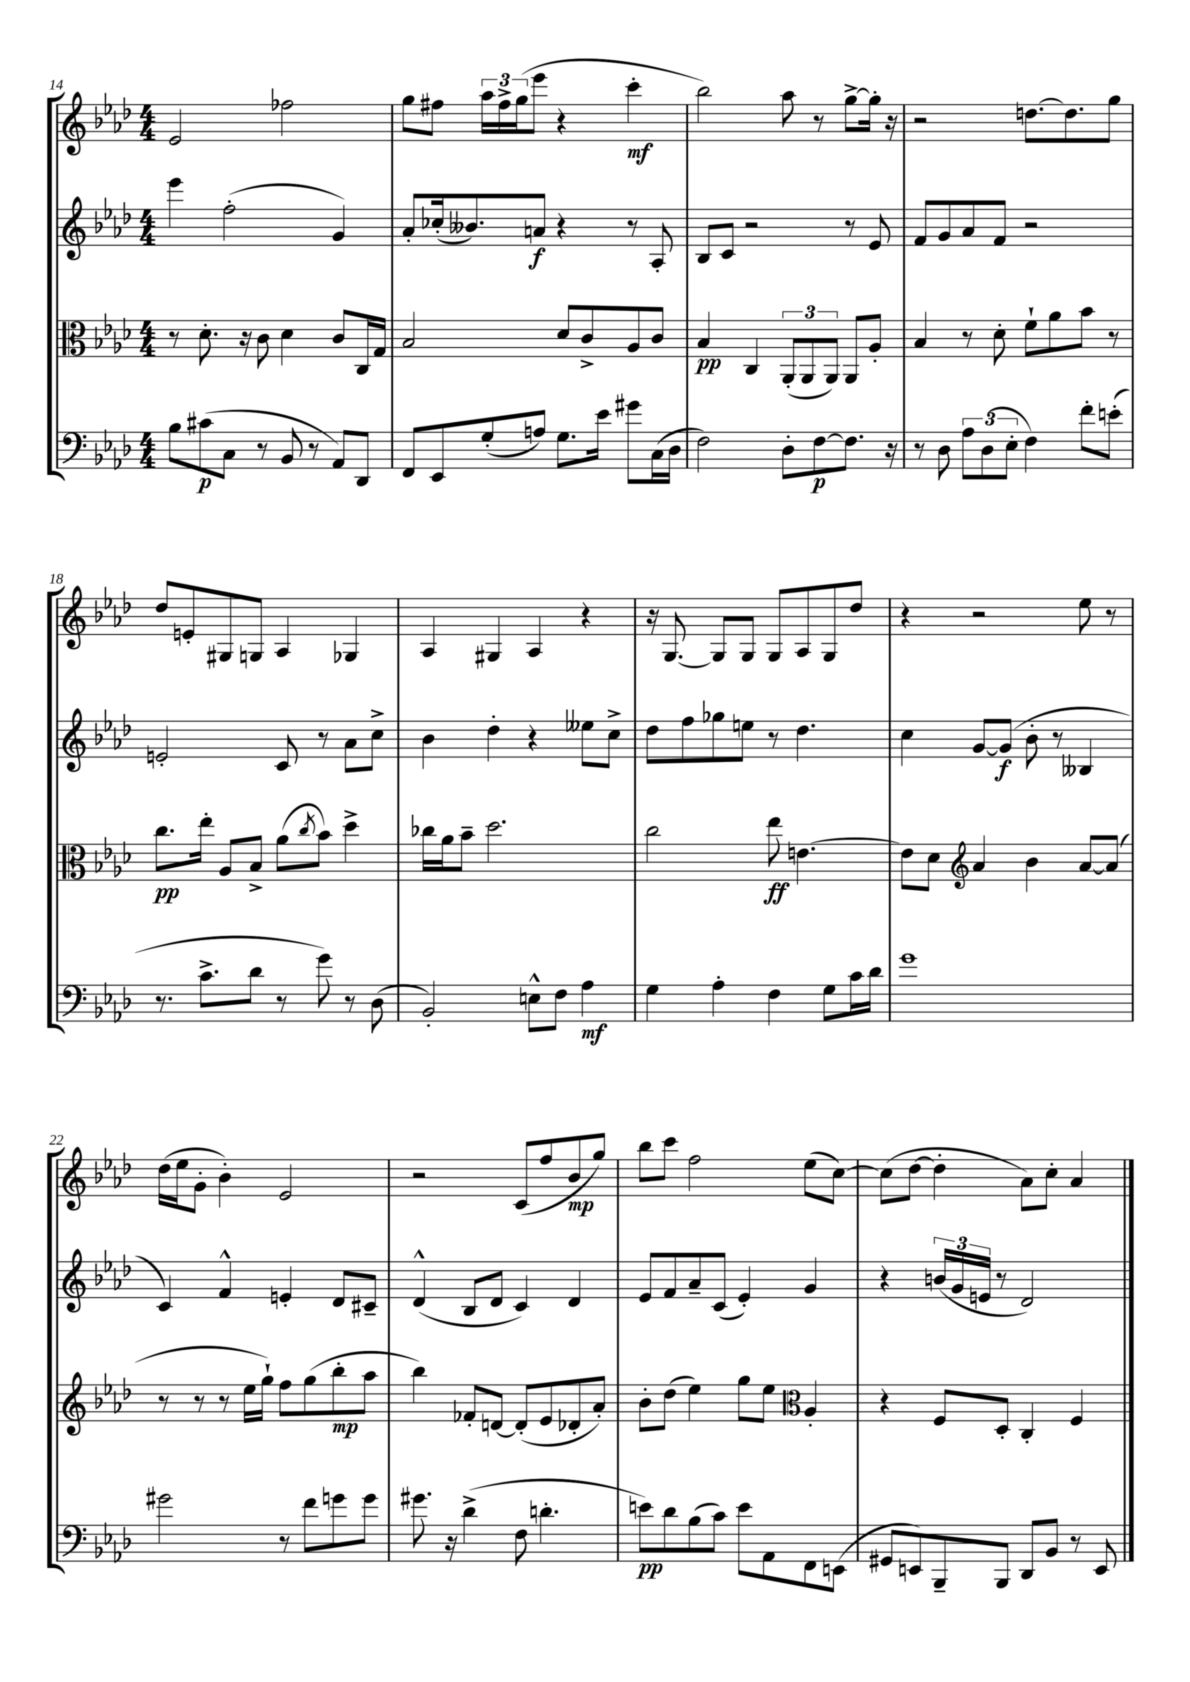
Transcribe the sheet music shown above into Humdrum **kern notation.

**kern	**dynam	**kern	**dynam	**kern	**dynam	**kern	**dynam
*part4	*part4	*part3	*part3	*part2	*part2	*part1	*part1
*staff4	*staff4	*staff3	*staff3	*staff2	*staff2	*staff1	*staff1
*clefF4	*	*clefC3	*	*clefG2	*	*clefG2	*
*k[b-e-a-d-]	*	*k[b-e-a-d-]	*	*k[b-e-a-d-]	*	*k[b-e-a-d-]	*
*M4/4	*	*M4/4	*	*M4/4	*	*M4/4	*
=14	=14	=14	=14	=14	=14	=14	=14
8B-\L	.	8r	.	4eee-\	.	2e-/	.
(8c#X\	p	8.d-'\	.	.	.	.	.
8C\J	.	.	.	(2ff'\	.	.	.
.	.	16r	.	.	.	.	.
8r	.	8c\	.	.	.	.	.
8BB-/	.	4d-\	.	.	.	2ff-X\	.
8r	.	.	.	.	.	.	.
8AA-/L)	.	8c/L	.	4g/)	.	.	.
8DD-/J	.	16C/L	.	.	.	.	.
.	.	16G/JJ	.	.	.	.	.
=15	=15	=15	=15	=15	=15	=15	=15
8FF/L	.	2B-/	.	8a-'/L	.	8gg\L	.
8EE-/	.	.	.	(16cc-X'/k	.	8ff#X\J	.
.	.	.	.	8.b--X/)	.	.	.
(8G'/	.	.	.	.	.	24aa-\LL	.
.	.	.	.	.	.	24ff#^\	.
.	.	.	.	.	.	(24gg\J	.
8An/J)	.	.	.	8an/J	f	8eee-\J	.
8.G\L	.	8d-/L	.	4r	.	4r	.
.	.	8c^/	.	.	.	.	.
16e-\Jk	.	.	.	.	.	.	.
8g#X\L	.	8A-/	.	8r	.	4ccc'\	mf
(16C\L	.	8c/J	.	8A-'/	.	.	.
16D-\JJ	.	.	.	.	.	.	.
=16	=16	=16	=16	=16	=16	=16	=16
2F\)	.	4B-/	pp	8B-/L	.	2bb-\)	.
.	.	.	.	8c/J	.	.	.
.	.	4C/	.	2r	.	.	.
8D-'\L	.	(12AA-'/L	.	.	.	8aa-\	.
.	.	12AA-/	.	.	.	.	.
[8F\	p	.	.	.	.	8r	.
.	.	12AA-/J)	.	.	.	.	.
8.F\J]	.	8AA-/L	.	8r	.	[8gg^\L	.
.	.	8A-'/J	.	8e-/	.	16gg'\Jk]	.
16r	.	.	.	.	.	16r	.
=17	=17	=17	=17	=17	=17	=17	=17
8r	.	4B-/	.	8f/L	.	2r	.
8D-\	.	.	.	8g/	.	.	.
12A-\L	.	8r	.	8a-/	.	.	.
(12D-\	.	.	.	.	.	.	.
.	.	8d-'\	.	8f/J	.	.	.
12E-'\J	.	.	.	.	.	.	.
4F\)	.	8f`\L	.	2r	.	[8.ddn\L	.
.	.	8a-\	.	.	.	.	.
.	.	.	.	.	.	8.dd\]	.
8f'\L	.	8b-\J	.	.	.	.	.
(8en'\J	.	8r	.	.	.	8gg\J	.
!!LO:LB:g=z
=18	=18	=18	=18	=18	=18	=18	=18
8.r	.	8.cc\L	pp	2en'/	.	8dd-/L	.
.	.	.	.	.	.	8en'/	.
8.c^\L	.	16ee-'\Jk	.	.	.	.	.
.	.	8A-/L	.	.	.	8G#X/	.
8d-\J	.	8B-^/J	.	.	.	8Gn/J	.
8r	.	(8a-\L	.	8c/	.	4A-/	.
.	.	8qcc/	.	.	.	.	.
8g\)	.	8b-\J)	.	8r	.	.	.
8r	.	4dd-^\	.	8a-\L	.	4G-X/	.
(8D-\	.	.	.	8cc^\J	.	.	.
=19	=19	=19	=19	=19	=19	=19	=19
2BB-'/)	.	16cc-X\LL	.	4b-\	.	4A-/	.
.	.	16a-\J	.	.	.	.	.
.	.	8b-~\J	.	.	.	.	.
.	.	2.dd-\	.	4dd-'\	.	4G#X/	.
8En^^\L	.	.	.	4r	.	4A-/	.
8F\J	.	.	.	.	.	.	.
4A-\	mf	.	.	8ee--X\L	.	4r	.
.	.	.	.	8cc^\J	.	.	.
=20	=20	=20	=20	=20	=20	=20	=20
4G\	.	2cc\	.	8dd-\L	.	16r	.
.	.	.	.	.	.	[8.G/	.
.	.	.	.	8ff\	.	.	.
4A-'\	.	.	.	8gg-X\	.	8G/L]	.
.	.	.	.	8een\J	.	8G/J	.
4F\	.	8ee-\	ff	8r	.	8G/L	.
.	.	[4.en\	.	4.dd-\	.	8A-/	.
8G\L	.	.	.	.	.	8G/	.
16c\L	.	.	.	.	.	8dd-/J	.
16d-\JJ	.	.	.	.	.	.	.
=21	=21	=21	=21	=21	=21	=21	=21
1g	.	8e\L]	.	4cc\	.	4r	.
.	.	8d-\J	.	.	.	.	.
*	*	*clefG2	*	*	*	*	*
.	.	4a-/	.	[8g/L	.	2r	.
.	.	.	.	(8g/J]	f	.	.
.	.	4b-\	.	8b-'\	.	.	.
.	.	.	.	8r	.	.	.
.	.	[8a-/L	.	4B--X/	.	8ee-\	.
.	.	(8a-/J]	.	.	.	8r	.
!!LO:LB:g=z
=22	=22	=22	=22	=22	=22	=22	=22
2g#X\	.	8r	.	4c/)	.	(16dd-\LL	.
.	.	.	.	.	.	16ee-\J	.
.	.	8r	.	.	.	8g'\J	.
.	.	8r	.	4f^^/	.	4b-'\)	.
.	.	16ee-\LL	.	.	.	.	.
.	.	16gg`\JJ)	.	.	.	.	.
8r	.	8ff\L	.	4en'/	.	2e-/	.
8f\L	.	(8gg\	.	.	.	.	.
8gn\	.	8bb-'\	mp	8d-/L	.	.	.
8g\J	.	8aa-\J	.	8c#X~/J	.	.	.
=23	=23	=23	=23	=23	=23	=23	=23
8.g#X\	.	4bb-\)	.	(4d-^^/	.	2r	.
16r	.	.	.	.	.	.	.
(4d-^\	.	8f-X'/L	.	8B-/L	.	.	.
.	.	[8dn/J	.	8d-/J	.	.	.
8F\	.	(8d'/L]	.	4c/)	.	(8c/L	.
4.dn'\	.	8e-/	.	.	.	8ff/	.
.	.	8d-X'/	.	4d-/	.	8b-/	mp
.	.	8a-'/J)	.	.	.	8gg/J)	.
=24	=24	=24	=24	=24	=24	=24	=24
8en\L)	pp	8b-'\L	.	8e-/L	.	8bb-\L	.
8d-\	.	(8dd-\J	.	8f/	.	8ccc\J	.
(8B-\	.	4ee-\)	.	8a-~/	.	2ff\	.
8c\J)	.	.	.	(8c/J	.	.	.
8e\L	.	8gg\L	.	4e-'/)	.	.	.
8AA-\	.	8ee-\J	.	.	.	.	.
*	*	*clefC3	*	*	*	*	*
8FF\	.	4A-'/	.	4g/	.	(8ee-\L	.
(8EEn\J	.	.	.	.	.	[8cc\J)	.
=25	=25	=25	=25	=25	=25	=25	=25
8GG#X/L	.	4r	.	4r	.	(8cc\L]	.
8EEn/)	.	.	.	.	.	[8dd-\J	.
8BBB-~/	.	8F/L	.	(24bn/LL	.	4dd-'\]	.
.	.	.	.	24g/	.	.	.
.	.	.	.	24en/JJ	.	.	.
8BBB-/J	.	8D-'/J	.	8r	.	.	.
8DD-/L	.	4C'/	.	2d-/)	.	8a-\L)	.
8BB-/J	.	.	.	.	.	8cc'\J	.
8r	.	4F/	.	.	.	4a-/	.
8EE/	.	.	.	.	.	.	.
==	==	==	==	==	==	==	==
*-	*-	*-	*-	*-	*-	*-	*-
